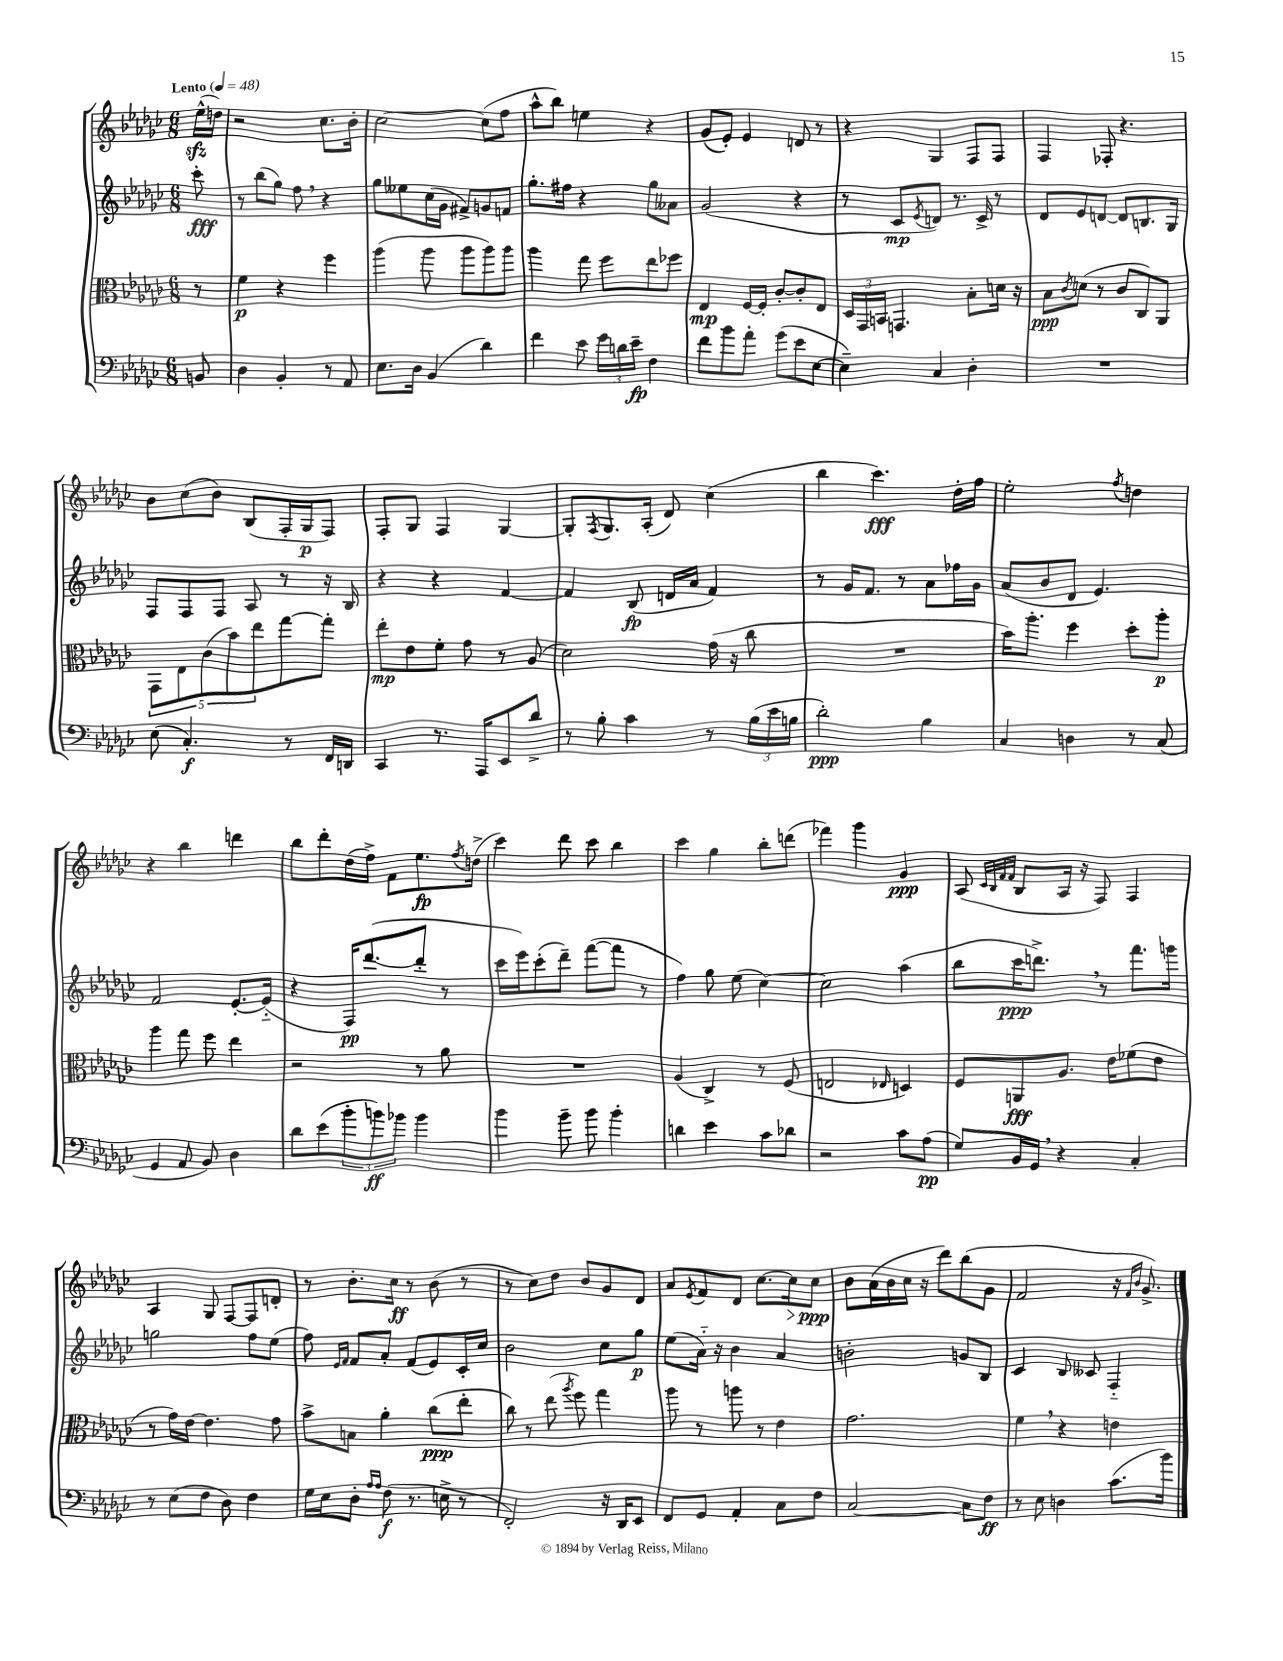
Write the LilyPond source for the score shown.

<<
\new StaffGroup <<
\new Staff = "s0" {
    \clef treble \key ges \major \numericTimeSignature \time 6/8 \partial 8 \tempo "Lento" 4 = 48
    ees''16-^\sfz( d''16) |
    r2 ces''8. bes'16-. |
    ces''2~ ces''8( f''8 |
    aes''8-^ bes''8) e''4 r4 |
    ges'8( ees'8-.) ees'4 d'8 r8 |
    r4 ges4 f8 f8 |
    f4 fes8-. r4. |
    bes'8 ces''8( bes'8) bes8( f16-. ges16\p f8) |
    f8-. ges8 f4 ges4~ |
    ges8-. \acciaccatura { f8 } ges8. aes16-.( des'8) ces''4( |
    bes''4 ces'''4.\fff) des''16-. f''16 |
    ees''2-. \acciaccatura { f''8 } d''4 |
    r4 bes''4 d'''4 |
    bes''8 des'''8-. des''16( f''16->) f'8 ees''8.\fp \acciaccatura { f''8 } d''16->( |
    ces'''4) des'''8 ces'''8 bes''4 |
    ces'''4 ges''4 bes''8-. d'''8( |
    fes'''4) ges'''4 ges'4\ppp |
    aes8( \grace { ces'32 bes32 f'32 f'32 } bes8 aes16 r16 f8) f4 |
    aes4 ges8 f8~ f8 d'8-. |
    r8 bes'8.-. ces''16\ff r8 bes'8( r8 |
    r8 ces''8) des''8 bes'8 ges'8 des'8 |
    aes'8 \acciaccatura { ees'8 } f'8 des'8 ces''8.~ ces''16\> ces''8\ppp\! |
    bes'8 aes'16( bes'16 ces''16 r16 des'''8) bes''8( ges'8 |
    f'2 r16 \grace { f'16 bes'16 } ges'8.->) \bar "|." |
}
\new Staff = "s1" {
    \clef treble \key ges \major \numericTimeSignature \time 6/8 \partial 8
    ces'''8-.\fff |
    r8 bes''8( ges''8) f''8 \breathe r4 |
    ges''8 eeses''8 ces''16( ges'16 fis'8->) g'8 f'8 |
    ges''8.-. fis''16 r4 ges''8 aeses'8 |
    ges'2( r4 |
    r8 ces'8\mp \acciaccatura { ees'8 } d'8) r8. ces'16-> r8 |
    des'8 ees'8 d'8~ d'8 b8. ges16 |
    f8 f8 f8 aes8 r8 r16 bes16 |
    r4 r4 f'4~ |
    f'4 bes8\fp( d'16 aes'16 f'4) |
    r8 ges'16 f'8. r8 aes'8 fes''16 ges'16 |
    aes'8( bes'8 des'8 ees'4.) |
    f'2 ees'8.~-. ees'16-_( |
    r4 f16\pp) des'''8.~( des'''8-. r8 |
    ces'''16 ees'''16) ces'''8-.( des'''8--) f'''8~( f'''8 r8 |
    f''4) ges''8 ees''8( ces''4~) |
    ces''2 aes''4( |
    bes''8 ces'''16\ppp d'''8.->) \breathe r8 f'''8. g'''16 |
    g''2 f''8 ees''8( |
    f''8) \grace { ees'16 f'16 } f'8 aes'8-. f'8( ees'8) ces'16-. ces''16 |
    bes'2 ces''8 ges''8\p |
    ees''8( aes'16-_) r16 bes'4 aes'4 |
    b'2-. g'8 bes8 |
    ces'4 bes8 ceses'8 f4-_ \bar "|." |
}
\new Staff = "s2" {
    \clef alto \key ges \major \numericTimeSignature \time 6/8 \partial 8
    r8 |
    f'4\p r4 f''4 |
    aes''4( aes''8 aes''8 aes''8) aes''8 |
    aes''4 ges''8 f''8 ees''8 fes''8 |
    ees4\mp f16~ f16-. ces'8~-. ces'8-. ees8 |
    \tuplet 3/2 { des16 ges,16 b,16 } g,4. bes8-. d'16 r16 |
    bes8\ppp \acciaccatura { ces'8 } d'8( r8 ces'8 ces8) aes,8 |
    \tuplet 5/4 { ges,8 ees8 ces'8( bes'8) ees''8 } ges''8~ ges''8-. |
    ees''8-.\mp ees'8 f'8-. ges'8 r8 aes8( |
    des'2) ges'16( r16 ces''8 |
    R2. |
    bes'16) aes''8.-. f''4 des''8-. aes''8-.\p |
    aes''4 ges''8 f''8 ees''4 |
    r2 r8 aes'8 |
    R2. |
    aes4( ces4->) r8 f8( |
    e2 \grace { ees16 } d4) |
    f8 a,8\fff aes8. ees'16 fes'8( ees'8 |
    r8 ges'16) ees'16~ ees'4. ges'8 |
    bes'8-> b8 aes'4-. ces''8\ppp( ees''8-. |
    ces''8) r8 ees''8( \acciaccatura { aes''8 } f''8) ges''4 |
    aes''8 r8 a''8 r8 ees'4 |
    ges'2. |
    f'4 \breathe r4 e'4 \bar "|." |
}
\new Staff = "s3" {
    \clef bass \key ges \major \numericTimeSignature \time 6/8 \partial 8
    b,8 |
    des4 bes,4-. r8 aes,8 |
    ees8. des16 bes,4( des'4) |
    f'4 ees'8 \tuplet 3/2 { ges'16 d'16 ees'16--\fp } f4 |
    f'8 bes'8 aes'8-. ges'8( ees'8 ees8~ |
    ees4--) ces4 des4-. |
    R2. |
    ees8( ces4.-.\f) r8 f,16 d,16 |
    ces,4 r8. aes,,16 ees,8 des'8-> |
    r8 bes8-. ces'4 r8 \tuplet 3/2 { bes16( ees'16 b16 } |
    des'2-.\ppp) bes4 |
    ces4 d4 r8 ces8( |
    ges,4 aes,8 bes,8) des4 |
    des'8 ees'8( \tuplet 3/2 { bes'8-. b'8\ff) bes'8 } bes'4 |
    bes'4 bes'8-- bes'8 bes'4-. |
    d'4 ees'4 ces'8 des'8 |
    r2 ces'8 aes8\pp( |
    ges8) bes,16 ges,16 \breathe r4 ces4-. |
    r8 ees8( f8 des8) f4 |
    ges16 ees16 des8-. \grace { aes16 aes16 } f8\f( r8. e16-> r8 |
    f,2-.) r16 des,16 ees,8 |
    f,8 ges,8 aes,4-. ces8 f8 |
    ces2~ ces8 f8\ff |
    r8 ees8 d4 ces'8.( bes'16) \bar "|." |
}
>>
>>
\layout { \context { \Score \remove "Bar_number_engraver" } }
